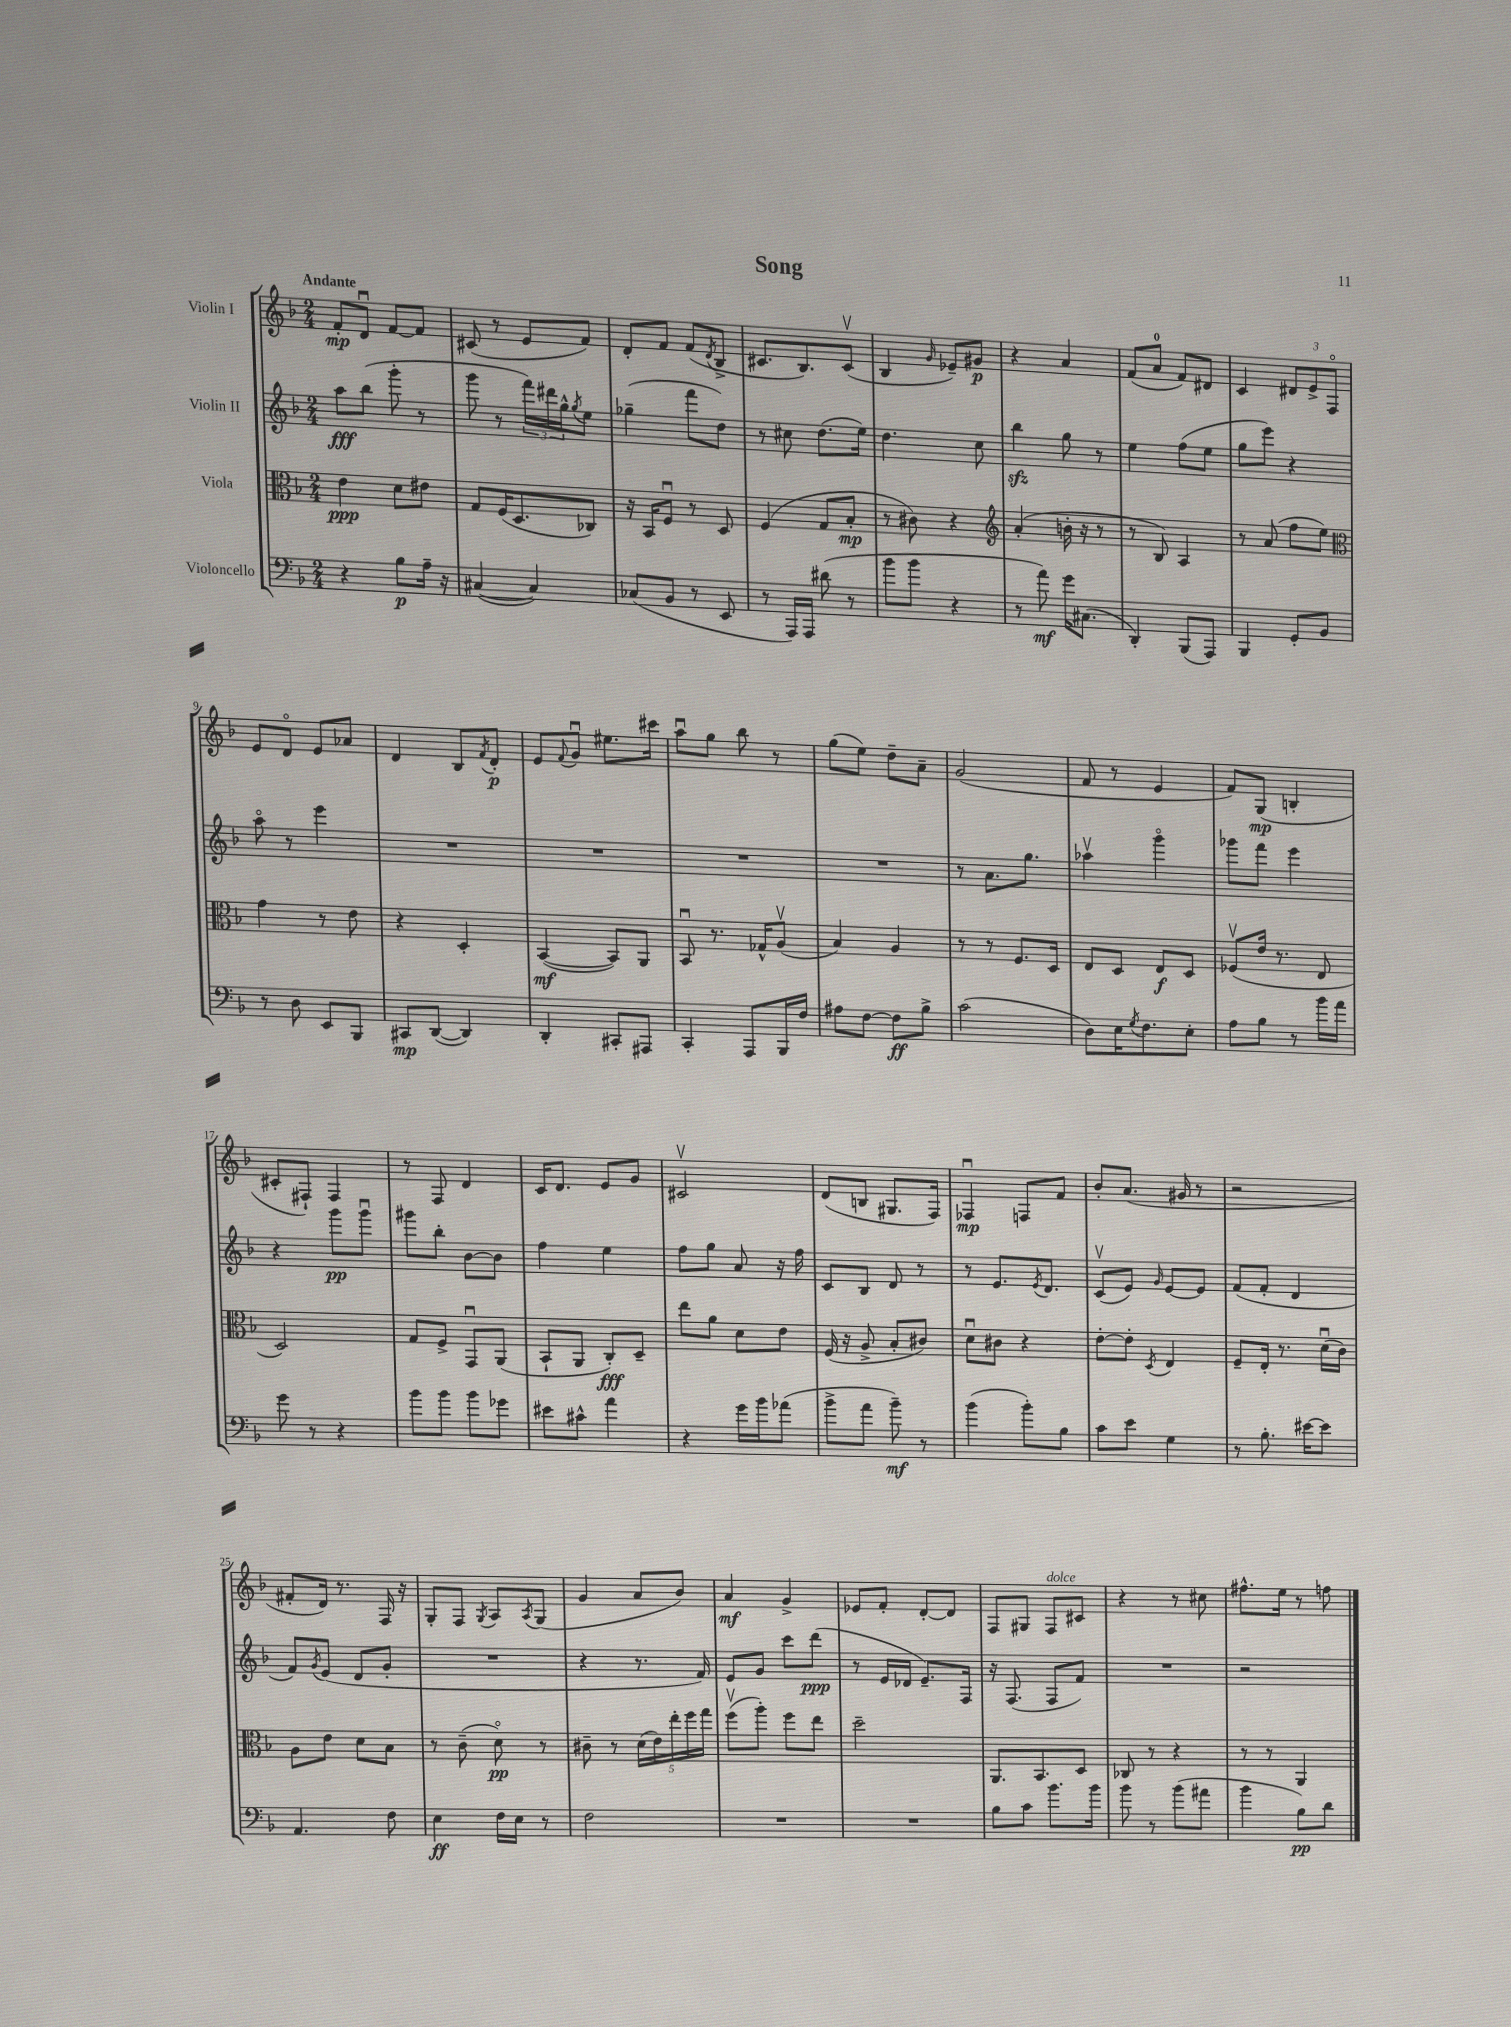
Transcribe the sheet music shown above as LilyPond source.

\header { title = "Song" }
<<
\new StaffGroup <<
\new Staff = "s0" \with { instrumentName = "Violin I" } {
    \clef treble \key f \major \numericTimeSignature \time 2/4 \tempo "Andante"
    f'8-.\mp d'8\downbow f'8~ f'8 |
    cis'8( r8 e'8 f'8) |
    d'8-. f'8 f'8( \acciaccatura { d'8 } bes8-> |
    cis'8. bes8.) cis'8\upbow( |
    bes4 \grace { g'16 } ees'8--) gis'8\p |
    r4 a'4 |
    f'8( a'8-0 f'8) dis'8 |
    c'4 \tuplet 3/2 { dis'8 e'8-> f8\flageolet } |
    e'8 d'8\flageolet e'8 aes'8 |
    d'4 bes8 \acciaccatura { f'8 } d'8-.\p |
    e'8 \appoggiatura { f'8 } g'8\downbow eis''8. cis'''16 |
    a''8\downbow g''8 bes''8 r8 |
    g''8( e''8) d''8-- a'8-- |
    g'2( |
    f'8 r8 e'4 |
    f'8) g8\mp( b4-. |
    cis'8-. fis8-!) fis4 |
    r8 f8 d'4 |
    c'16 d'8. e'8 g'8 |
    cis'2\upbow |
    d'8( b8 gis8. f16) |
    fes4\downbow\mp f8 f'8 |
    bes'8-. a'8.( gis'16 r8 |
    r2 |
    fis'8-. d'16) r8. f16 r16 |
    g8-. f8 \acciaccatura { g8 } a8 \acciaccatura { a8 } g8( |
    g'4 a'8 bes'8) |
    a'4\mf g'4-> |
    ees'8 f'8-. d'8~-. d'8 |
    f8 gis8 f8^\markup { \italic "dolce" } cis'8 |
    r4 r8 cis''8 |
    fis''8.-^ e''16 r8 f''8 \bar "|." |
}
\new Staff = "s1" \with { instrumentName = "Violin II" } {
    \clef treble \key f \major \numericTimeSignature \time 2/4
    a''8\fff bes''8( g'''8-. r8 |
    g'''8 r8 \tuplet 3/2 { f'''16) dis'''16 g''16-^ } \acciaccatura { g''8 } e''8 |
    ges''4--( f'''8 d''8) |
    r8 cis''8 d''8.( e''16) |
    d''4. c''8 |
    bes''4\sfz g''8 r8 |
    e''4 f''8( e''8 |
    g''8 e'''8) r4 |
    a''8\flageolet r8 e'''4 |
    R2 |
    R2 |
    R2 |
    R2 |
    r8 a'8. g''8. |
    aes''4\upbow g'''4\flageolet |
    ges'''8 f'''8 e'''4 |
    r4 g'''8\pp g'''8\downbow |
    gis'''8 bes''8-. bes'8~ bes'8 |
    f''4 e''4 |
    f''8 g''8 a'8 r16 f''16 |
    c'8 bes8 d'8 r8 |
    r8 e'8. \acciaccatura { e'8 } d'8. |
    c'8\upbow( e'8) \grace { g'16 } e'8~ e'8 |
    f'8( f'8-. d'4 |
    f'8) \acciaccatura { g'8 } e'8( d'8 g'8-. |
    R2 |
    r4 r8. f'16) |
    e'8 g'8 c'''8 d'''8\ppp( |
    r8 e'16 des'16 e'8.--) f16 |
    r16 f8.( f8 f'8) |
    R2 |
    r2 \bar "|." |
}
\new Staff = "s2" \with { instrumentName = "Viola" } {
    \clef alto \key f \major \numericTimeSignature \time 2/4
    e'4\ppp d'8 eis'8 |
    g8 f16( d8. ces8) |
    r16 bes,16 f8\downbow r8 d8 |
    f4( g8 bes8-.\mp |
    r8 cis'8) r4 |
    \clef treble a'4-.( b'16-. r16 r8 |
    r8 bes8) a4 |
    r8 a'8( f''8 e''8) |
    \clef alto g'4 r8 e'8 |
    r4 d4-. |
    bes,4~\mf( bes,8) a,8 |
    bes,8\downbow r8. ges16-^ a8\upbow( |
    bes4) a4 |
    r8 r8 f8. d16 |
    e8 d8 e8\f d8 |
    fes8\upbow( e'16 r8. e8 |
    d2) |
    g8 f8-> g,8\downbow a,8( |
    bes,8-! a,8 c8-.\fff) d8-- |
    e''8 a'8 d'8 e'8 |
    f16( r16 a8-> bes8-. cis'8) |
    d'8\downbow cis'8 r4 |
    e'8~-. e'8-. \acciaccatura { d8 } e4 |
    f8-- e16-. r8. d'16\downbow( c'16) |
    a8 e'8 d'8 bes8 |
    r8 c'8--( d'8\flageolet\pp) r8 |
    cis'8-- r8 \tuplet 5/4 { d'16( e'16) e''16-. f''16 g''16 } |
    f''8\upbow( a''8-.) f''8 e''8 |
    d''2-- |
    a,8. bes,8. d8 |
    ces8 r8 r4 |
    r8 r8 a,4 \bar "|." |
}
\new Staff = "s3" \with { instrumentName = "Violoncello" } {
    \clef bass \key f \major \numericTimeSignature \time 2/4
    r4 bes8\p a16-- r16 |
    cis4~( cis4) |
    ces8( bes,8 r8 e,8 |
    r8 a,,16) a,,16 dis'8( r8 |
    bes'8 bes'8 r4 |
    r8 a'8\mf) g'16 cis8.( |
    d,4-.) bes,,8( a,,8) |
    bes,,4 g,8-. bes,8 |
    r8 d8 e,8 bes,,8 |
    cis,8\mp d,8~( d,4) |
    d,4-. cis,8-. ais,,8 |
    c,4-. a,,8 bes,,16 f16 |
    ais8 f8~ f8\ff bes8-> |
    c'2( |
    d8) e16 \acciaccatura { g8 } f8. e8-. |
    a8 bes8 r8 bes'16 a'16 |
    g'8 r8 r4 |
    bes'8 bes'8 bes'8 ges'8 |
    eis'8 cis'8-^ a'4 |
    r4 g'16 bes'16 aes'8( |
    bes'8-> a'8 bes'8--\mf) r8 |
    bes'4( bes'8-.) bes8 |
    c'8 e'8 g4 |
    r8 bes8.-. eis'16~ eis'8 |
    a,4. f8 |
    e4\ff f16 e16 r8 |
    f2 |
    R2 |
    R2 |
    bes8 c'8 bes'8. bes'16 |
    bes'8 r8 bes'8( ais'8 |
    bes'4 bes8\pp) d'8 \bar "|." |
}
>>
>>
